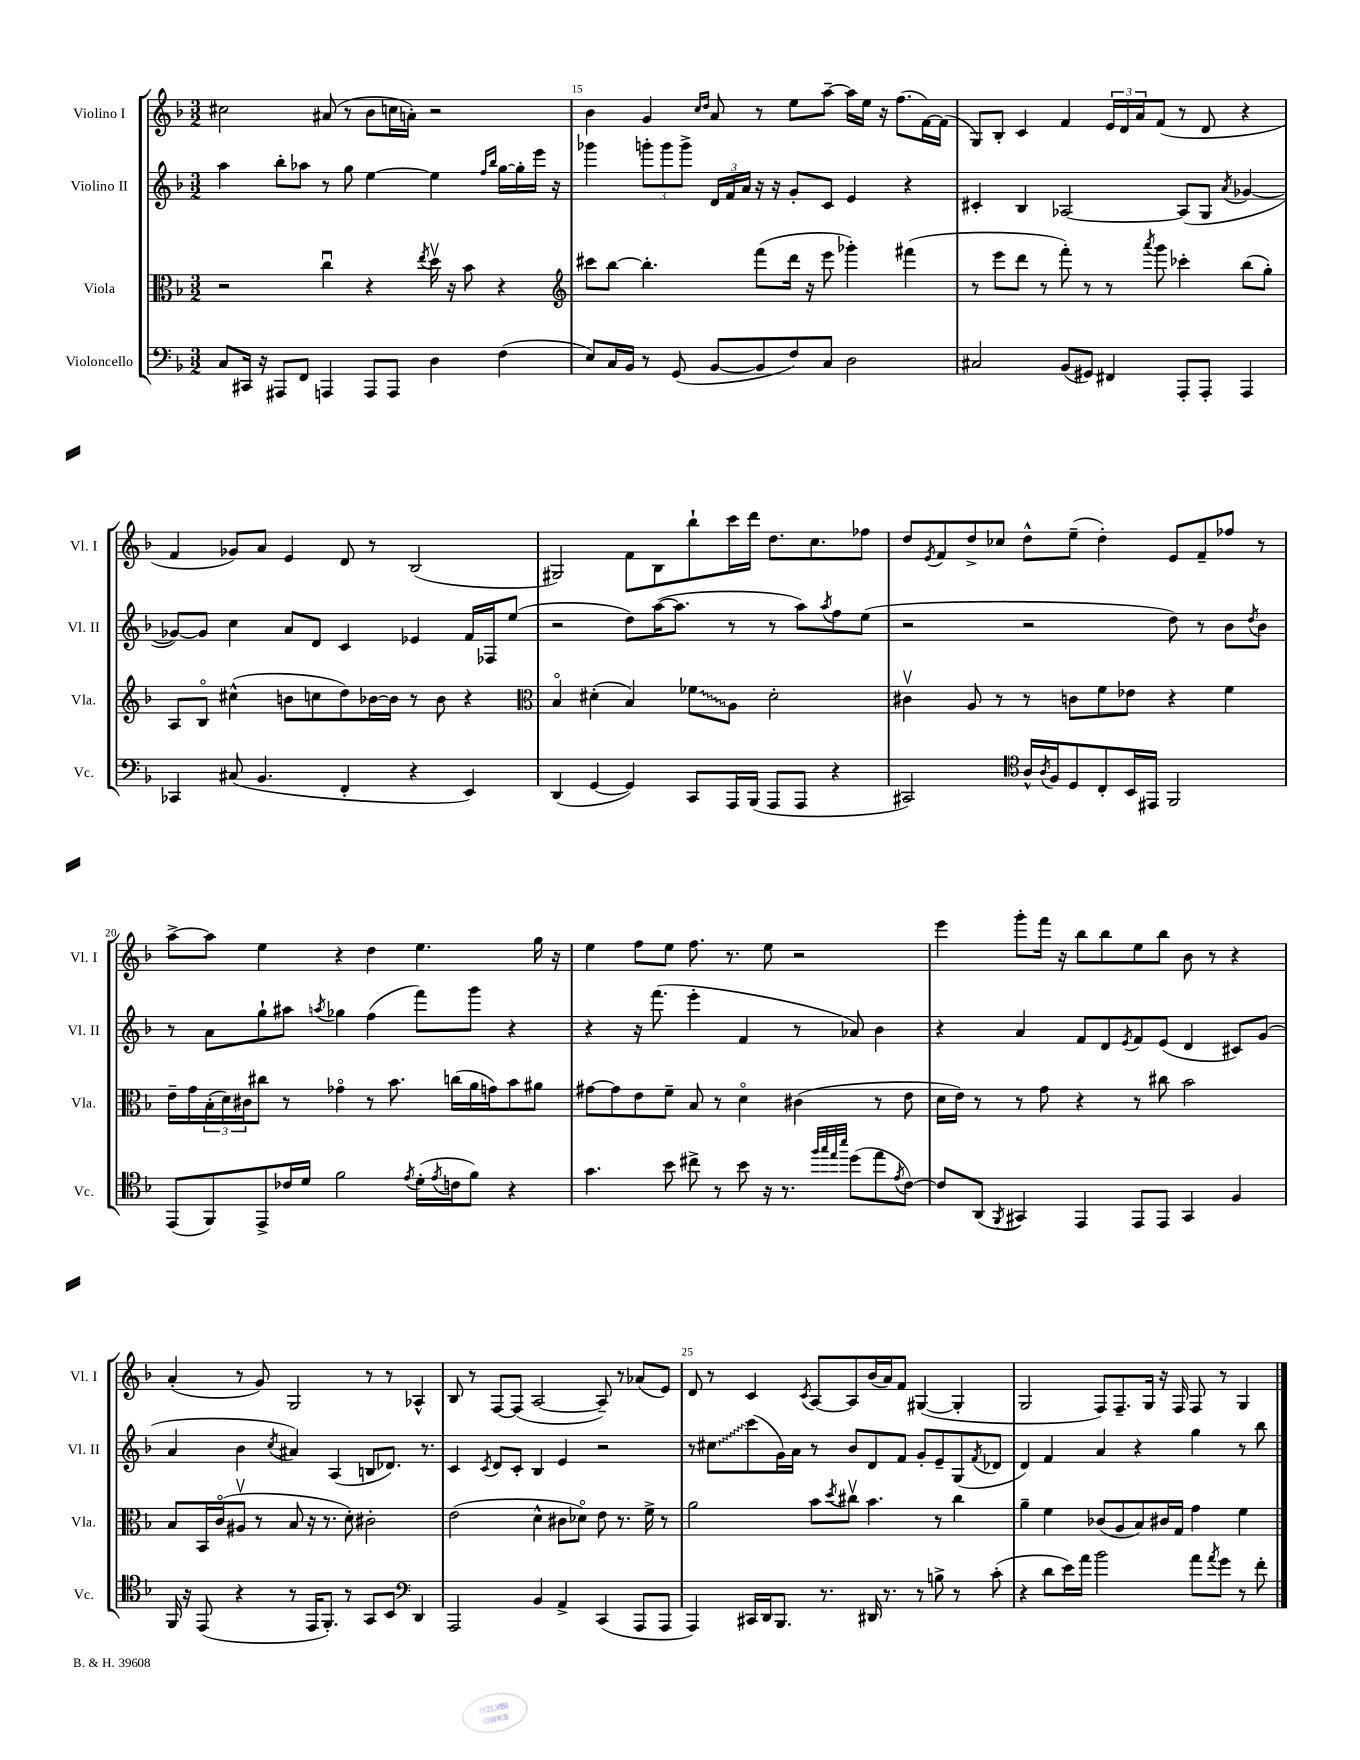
<<
\new StaffGroup <<
\new Staff = "s0" \with { instrumentName = "Violino I" shortInstrumentName = "Vl. I" } {
    \clef treble \key f \major \numericTimeSignature \time 3/2
    cis''2 ais'8( r8 bes'8 c''16 a'16-.) r2 |
    bes'4 g'4 \grace { c''16 d''16 } a'8 r8 e''8 a''8~-- a''16 e''16 r16 f''8.( f'16~) f'16( |
    g8) bes8-. c'4 f'4 \tuplet 3/2 { e'16 d'16 a'16 } f'8( r8 d'8 r4 |
    f'4 ges'8) a'8 e'4 d'8 r8 bes2( |
    gis2) f'8 bes8 bes''8-! c'''16 d'''16 d''8. c''8. fes''8 |
    d''8 \acciaccatura { e'8 } f'8 d''8-> ces''8 d''8-^ e''8--( d''4-.) e'8 f'8-- fes''8 r8 |
    a''8~-> a''8 e''4 r4 d''4 e''4. g''16 r16 |
    e''4 f''8 e''8 f''8. r8. e''8 r2 |
    e'''4 g'''8-. f'''16 r16 bes''8 bes''8 e''8 bes''8 bes'8 r8 r4 |
    a'4-.( r8 g'8) g2 r8 r8 aes4-^ |
    bes8 r8 f8~ f8( a2~ a8--) r8 aes'8( e'8) |
    d'8 r8 c'4 \acciaccatura { c'8 } a8~ a8 bes'16( a'16) f'8 gis4~( gis4-. |
    g2 f8) f8.-- g16 r16 f16 f8 r8 g4 \bar "|." |
}
\new Staff = "s1" \with { instrumentName = "Violino II" shortInstrumentName = "Vl. II" } {
    \clef treble \key f \major \numericTimeSignature \time 3/2
    a''4 bes''8-. aes''8 r8 g''8 e''4~ e''4 \grace { f''16 bes''16 } g''16~ g''16-. e'''16 r16 |
    ges'''4 \tuplet 3/2 { g'''8-. g'''8 g'''8-> } \tuplet 3/2 { d'16 f'16 a'16 } r16 r16 g'8-. c'8 e'4 r4 |
    cis'4-. bes4 aes2~ aes8( g8 \acciaccatura { a'8 } ges'4~ |
    ges'8~) ges'8 c''4 a'8 d'8 c'4 ees'4 f'16 fes16 e''8( |
    r2 d''8) a''16~( a''8. r8 r8 a''8) \acciaccatura { a''8 } f''8 e''8( |
    r2 r2 d''8) r8 bes'8 \acciaccatura { d''8 } bes'8 |
    r8 a'8 g''8-! ais''8 \acciaccatura { a''8 } ges''4 f''4( f'''8) g'''8 r4 |
    r4 r16 f'''8.( e'''4-. f'4 r8 aes'8) bes'4 |
    r4 a'4 f'8 d'8 \acciaccatura { e'8 } f'8 e'8( d'4 cis'8) g'8( |
    a'4 bes'4 \acciaccatura { c''8 } ais'4) a4( b8 des'8.) r8. |
    c'4 \acciaccatura { c'8 } d'8 c'8-. bes4 e'4 r2 |
    r8 \once \override Glissando.style = #'zigzag cis''8\glissando c'''8( g'16) a'16 r8 bes'8 d'8 f'8 g'8-. e'8-- g8( \acciaccatura { f'8 } des'8 |
    d'4) f'4 a'4 r4 g''4 r8 bes''8 \bar "|." |
}
\new Staff = "s2" \with { instrumentName = "Viola" shortInstrumentName = "Vla." } {
    \clef alto \key f \major \numericTimeSignature \time 3/2
    r2 c''4\downbow r4 \acciaccatura { e''8 } d''16\upbow r16 bes'8 r4 |
    \clef treble cis'''8 bes''8~ bes''4.-. f'''8( d'''16 r16 e'''8 ges'''4-.) fis'''4( |
    r8 e'''8 d'''8 r8 f'''8-.) r8 r8 \acciaccatura { a'''8 } g'''8 ces'''4-. bes''8( g''8-.) |
    a8 bes8\flageolet cis''4-^( b'8 c''8 d''8) bes'16~ bes'16 r8 bes'8 r4 |
    \clef alto bes4\flageolet dis'4-.( bes4) \once \override Glissando.style = #'zigzag fes'8\glissando a8 dis'2-. |
    cis'4\upbow a8 r8 r8 c'8 f'8 ees'8 r4 f'4 |
    e'16-- g'16 \tuplet 3/2 { bes16-.( d'16) cis'16 } cis''8 r8 ges'4\flageolet r8 bes'8. c''16( a'16 g'16) bes'8 ais'8 |
    gis'8~ gis'8 e'8 f'8-- bes8 r8 d'4\flageolet cis'4( r8 e'8 |
    d'16 e'16) r8 r8 g'8 r4 r8 cis''8 bes'2 |
    bes8 bes,16 c'16\flageolet( ais8\upbow r8 bes8 r16 r8. d'8-.) cis'2-. |
    e'2( d'4-^ cis'8 des'8\flageolet) e'8 r8. f'16-> r8 |
    a'2 bes'8 \acciaccatura { d''8 } cis''8\upbow bes'4. r8 cis''4 |
    a'4-- f'4 ces'8( a8 bes8) cis'16 g16 g'4 f'4 \bar "|." |
}
\new Staff = "s3" \with { instrumentName = "Violoncello" shortInstrumentName = "Vc." } {
    \clef bass \key f \major \numericTimeSignature \time 3/2
    c8 cis,16 r16 ais,,8 f,8 a,,4 a,,8 a,,8 d4 f4( |
    e8) c16 bes,16 r8 g,8( bes,8~ bes,8 f8) c8 d2 |
    cis2 bes,8( gis,8) fis,4 a,,8-. a,,8-. a,,4 |
    ces,4 cis8( bes,4. f,4-. r4 e,4) |
    d,4( g,4~ g,4) c,8 a,,16 bes,,16( a,,8 a,,8 r4 |
    cis,2) \clef tenor a16-^ \acciaccatura { a8 } f16 d8 c8-. bes,16 eis,16 f,2 |
    e,8( f,8) e,8-> ces'16 d'16 f'2 \acciaccatura { e'8 } d'16-.( \acciaccatura { e'8 } c'16 f'8) r4 |
    g'4. bes'8 cis''8-> r8 bes'8 r16 r8. \grace { f''32 g''32 e''32 bes''32 } d''8( e''8 \acciaccatura { e'8 } c'8~) |
    c'8 a,8( \acciaccatura { f,8 } gis,4) e,4 e,8 e,8 gis,4 f4 |
    f,16 r16 e,8( r4 r8 e,16 f,8.-.) r8 g,8 bes,8 \clef bass d,4 |
    a,,2 bes,4 a,4-> c,4( a,,8 a,,8 |
    a,,4) cis,16 d,16 bes,,8. r8. dis,16 r8. r8 b8-> r8 c'8-.( |
    r4 d'8 e'16) a'16 bes'2 a'8 \acciaccatura { a'8 } g'8 r8 f'8-. \bar "|." |
}
>>
>>
\layout { \context { \Score currentBarNumber = #14 \override BarNumber.break-visibility = ##(#f #t #t) barNumberVisibility = #(every-nth-bar-number-visible 5) } }
